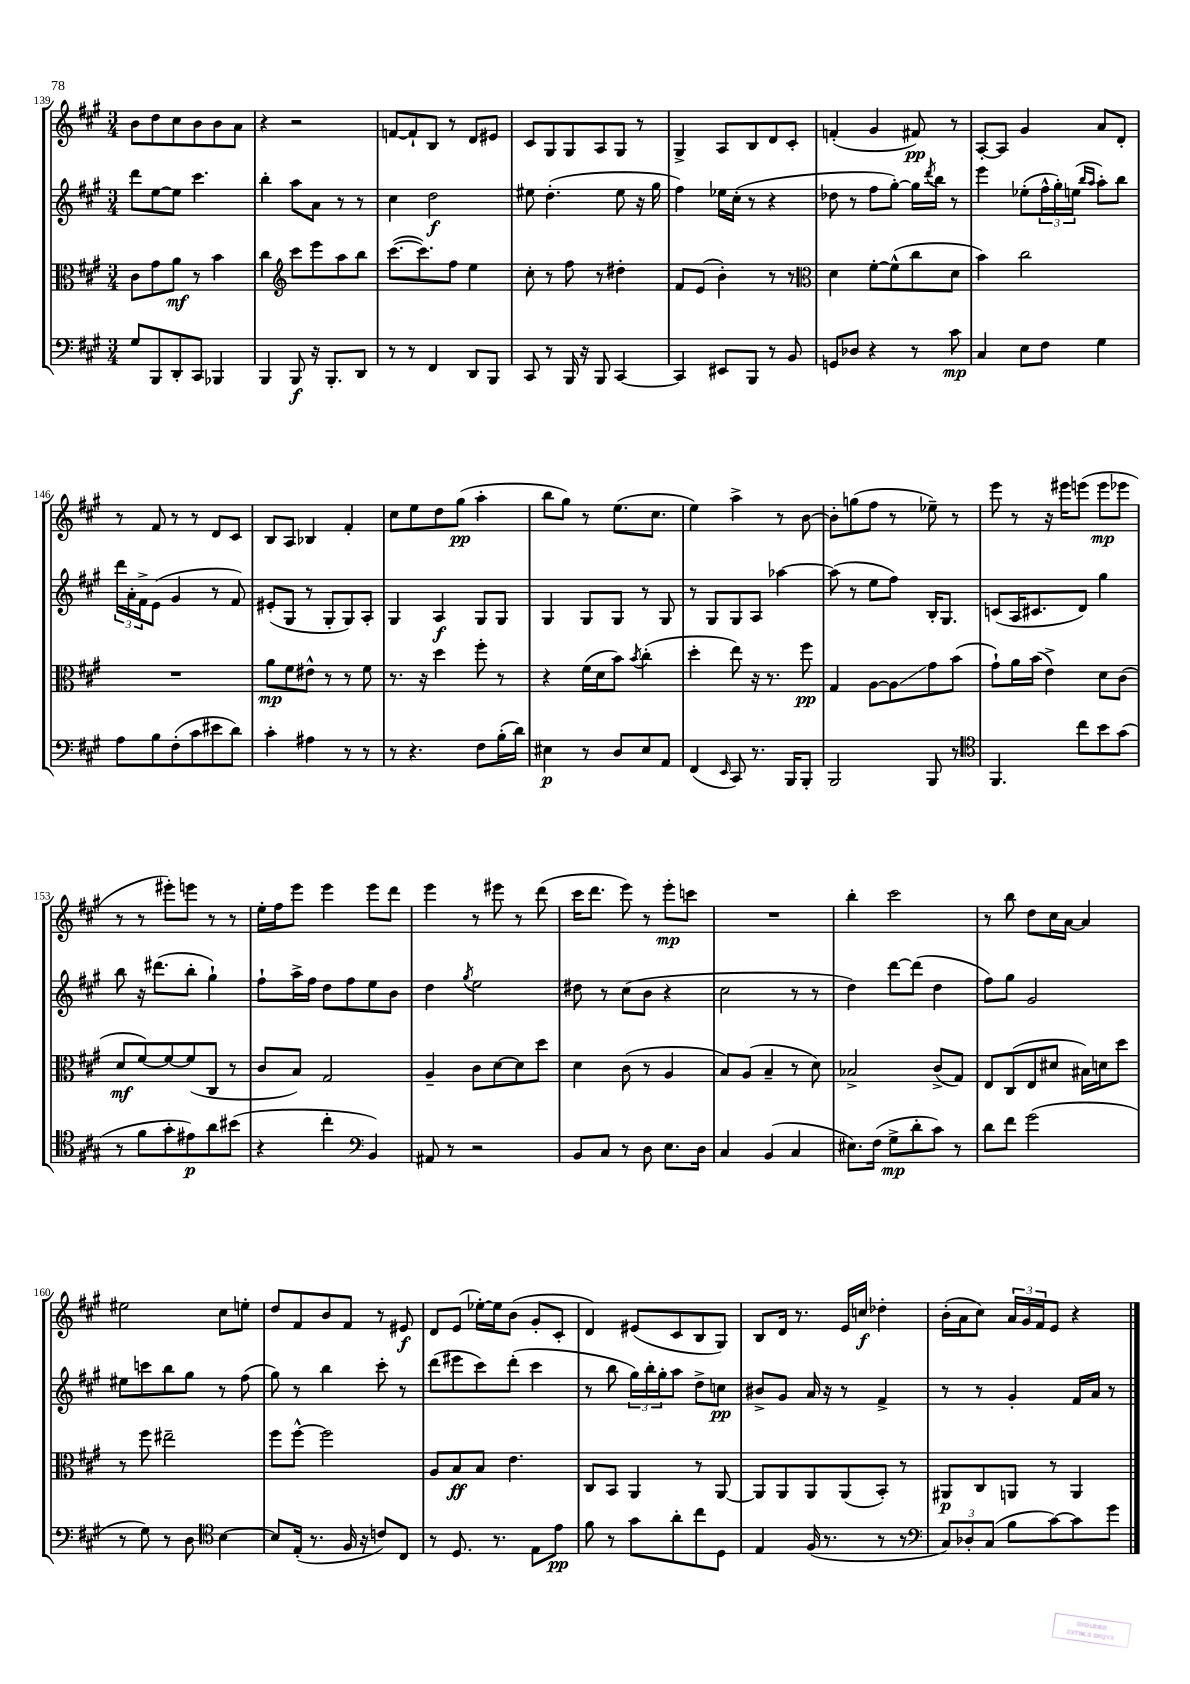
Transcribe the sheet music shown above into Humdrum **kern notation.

**kern	**kern	**kern	**kern
*staff4	*staff3	*staff2	*staff1
*clefF4	*clefC3	*clefG2	*clefG2
*k[f#c#g#]	*k[f#c#g#]	*k[f#c#g#]	*k[f#c#g#]
*M3/4	*M3/4	*M3/4	*M3/4
8G#	8c#	8ddd	8b
8BBB	8g#	[8ee	8dd
8DD'	8a	8ee]	8cc#
8CC#	8r	4.ccc#	8b
4BBB-	4b	.	8b
.	.	.	8a
=	=	=	=
4BBB	4cc#	4bb'	4r
*	*clefG2	*	*
8BBB	8ccc#	8aa	2r
16r	8eee	8a	.
8.BBB'	.	.	.
.	8aa	8r	.
8DD	8bb	8r	.
=	=	=	=
8r	([8.ccc#	4cc#	[8f
8r	.	.	8f`]
.	8.ccc#])	.	.
4FF#	.	2dd	8B
.	8ff#	.	8r
8DD	4ee	.	8d
8BBB	.	.	8e#
=	=	=	=
8CC#	8cc#'	8ee#	8c#
8r	8r	(4.dd'	8G#
16BBB	8ff#	.	8G#
16r	.	.	.
8BBB	8r	.	8A
[4CC#	4dd#'	8ee#	8G#
.	.	16r	8r
.	.	16gg#	.
=	=	=	=
4CC#]	8f#	4ff#)	4G#^
.	(8e	.	.
8EE#	4b')	16ee-	8A
.	.	(16cc#'	.
8BBB	.	8r	8B
8r	8r	4r	8d
8BB	8r	.	8c#'
=	=	=	=
*	*clefC3	*	*
8GG	4d	8dd-	(4f'
8D-	.	8r	.
4r	[8f#'	8ff#	4g#
.	(8f#^^]	[8gg#')	.
8r	8cc#	16gg#]	8f#)
.	.	8qddd	.
.	.	16bb	.
8c#	8d	8r	8r
=	=	=	=
4C#	4b)	4eee	[8A'
.	.	.	8A]
8E	2cc#	(8ee-'	4g#
8F#	.	24ff#^^	.
.	.	24gg#')	.
.	.	(24ee	.
.	.	16qqbb	.
.	.	16qqaa	.
4G#	.	8aa')	8a
.	.	8bb	8d'
=	=	=	=
8A	2.r	24ddd	8r
.	.	24a'	.
.	.	24f#^	.
8B	.	(8e	8f#
(8F#'	.	4g#	8r
8c#	.	.	8r
8e#	.	8r	8d
8d)	.	8f#)	8c#
=	=	=	=
4c#'	8a	(8e#'	8B
.	8f#	8G#	8A
4A#	8e#^^	8r	4B-
.	8r	8G#'	.
8r	8r	8G#)	4f#'
8r	8f#	8A'	.
=	=	=	=
8r	8.r	4G#	8cc#
4.r	.	.	8ee
.	16r	.	.
.	4dd	4A	8dd
.	.	.	(8gg#
8F#	8ff#'	8G#	4aa'
(16B'	8r	8G#	.
16d)	.	.	.
=	=	=	=
4E#	4r	4G#	8bb
.	.	.	8gg#)
8r	(16f#	8G#	8r
.	16d	.	.
8D	8b)	8G#	(8.ee
.	8qb	.	.
8E#	(4cc#'	8r	.
.	.	.	8.cc#
8AA	.	8G#	.
=	=	=	=
(4FF#	4dd'	8r	4ee)
.	.	8G#	.
16qqEE	.	.	.
8CC#)	8ee)	8G#	4aa^
8.r	16r	8A	.
.	8.r	.	.
.	.	[4aa-	8r
16BBB	.	.	.
8BBB'	8ff#	.	[8b
=	=	=	=
2BBB	4G#	(8aa-]	8b']
.	.	8r	(8gg
.	[8A	8ee	8ff#
.	8A]	8ff#)	8r
8BBB	8g#	16B'	8ee-~)
.	.	8.G#	.
8r	(8b	.	8r
=	=	=	=
*clefC4	*	*	*
4.FF#	8g#`)	(8c	8eee
.	16a	16A	8r
.	(16b	8.c#	.
.	4e^)	.	16r
.	.	.	16eee#
8cc#	.	8d)	(8eee
8b	8d	4gg#	8eee
(8g#	(8c#	.	8eee-
=	=	=	=
8r	8d	8bb	8r
8f#	[8f#)	16r	8r
.	.	(8.ddd#	.
8g#'	8f#_	.	8eee#')
8e#)	(8f#]	8bb'	8eee
8a	8C#	4gg#`)	8r
(8b#	8r	.	8r
=	=	=	=
4r	8c#	8ff#`	16ee'
.	.	.	16ff#
.	8B)	16aa^	8eee
.	.	16ff#	.
4cc#'	2G#	8dd	4eee
.	.	8ff#	.
*clefF4	*	*	*
4BB)	.	8ee	8eee
.	.	8b	8ddd
=	=	=	=
8AA#	4A~	4dd	4eee
8r	.	.	.
.	.	8qgg#	.
2r	8c#	2ee	8r
.	[8d	.	8eee#
.	8d]	.	8r
.	8dd	.	(8ddd
=	=	=	=
8BB	4d	8dd#	16ccc#
.	.	.	8.ddd
8C#	.	8r	.
8r	(8c#	(8cc#	8eee)
8D	8r	8b	8r
8.E	4A	4r	8eee'
.	.	.	8ccc
16D	.	.	.
=	=	=	=
4C#	8B)	2cc#	2.r
.	(8A	.	.
(4BB	4B~	.	.
4C#	8r	8r	.
.	8d)	8r	.
=	=	=	=
8.E#)	2B-^	4dd)	4bb'
(16F#	.	.	.
8G#^	.	[8ddd	2ccc#
8d'	.	(8ddd]	.
8c#)	(8c#^	4dd	.
8r	8G#)	.	.
=	=	=	=
8d	8E	8ff#)	8r
8f#	(8C#	8gg#	8bb
(2g#	8E	2g#	8dd
.	8d#	.	16cc#
.	.	.	[16a
.	16B#)	.	4a]
.	16d	.	.
.	8dd	.	.
=	=	=	=
8r	8r	8ee#	2ee#
8G#)	8ff#	8ccc	.
8r	2ee#~	8bb	.
8D	.	8gg#	.
*clefC4	*	*	*
[4B	.	8r	8cc#
.	.	(8ff#	8ee'
=	=	=	=
8B]	8ff#	8gg#)	8dd
(16E'	[8ff#^^	8r	8f#
8.r	.	.	.
.	2ff#]	4bb	8b
16F#	.	.	8f#
16r	.	.	.
8c)	.	8ccc#'	8r
8C#	.	8r	8e#
=	=	=	=
8r	8A	(8ddd	8d
8.D	8B	8eee#	(8e
.	8B	8ccc#)	[16ee-')
8.r	.	.	16ee-]
.	4.e	(8ddd'	(8b
8E	.	4ccc#	8g#'
8e	.	.	8c#'
=	=	=	=
8f#	8C#	8r	4d)
8r	8BB	8bb	.
8g#	4AA	24gg#)	(8e#
.	.	24bb'	.
.	.	24gg#'	.
8a'	.	8aa	8c#
8cc#	8r	8dd^	8B
8D	[8AA	8cc	8G#)
=	=	=	=
4E	8AA]	8b#^	8B
.	8AA	8g#	16d
.	.	.	8.r
(16F#	8AA	16a	.
8.r	.	16r	.
.	(8AA	8r	16e
.	.	.	16cc
8r	8BB')	4f#^	4dd-'
8r	8r	.	.
=	=	=	=
*clefF4	*	*	*
12C#)	8AA#	8r	(16b'
.	.	.	16a
12D-'	.	.	.
.	8C#	8r	8cc#)
(12C#	.	.	.
8B	8AA	4g#'	24a
.	.	.	24g#
.	.	.	24f#
[8c#)	8r	.	8e
8c#]	4AA	16f#	4r
.	.	16a	.
8g#	.	8r	.
==	==	==	==
*-	*-	*-	*-
